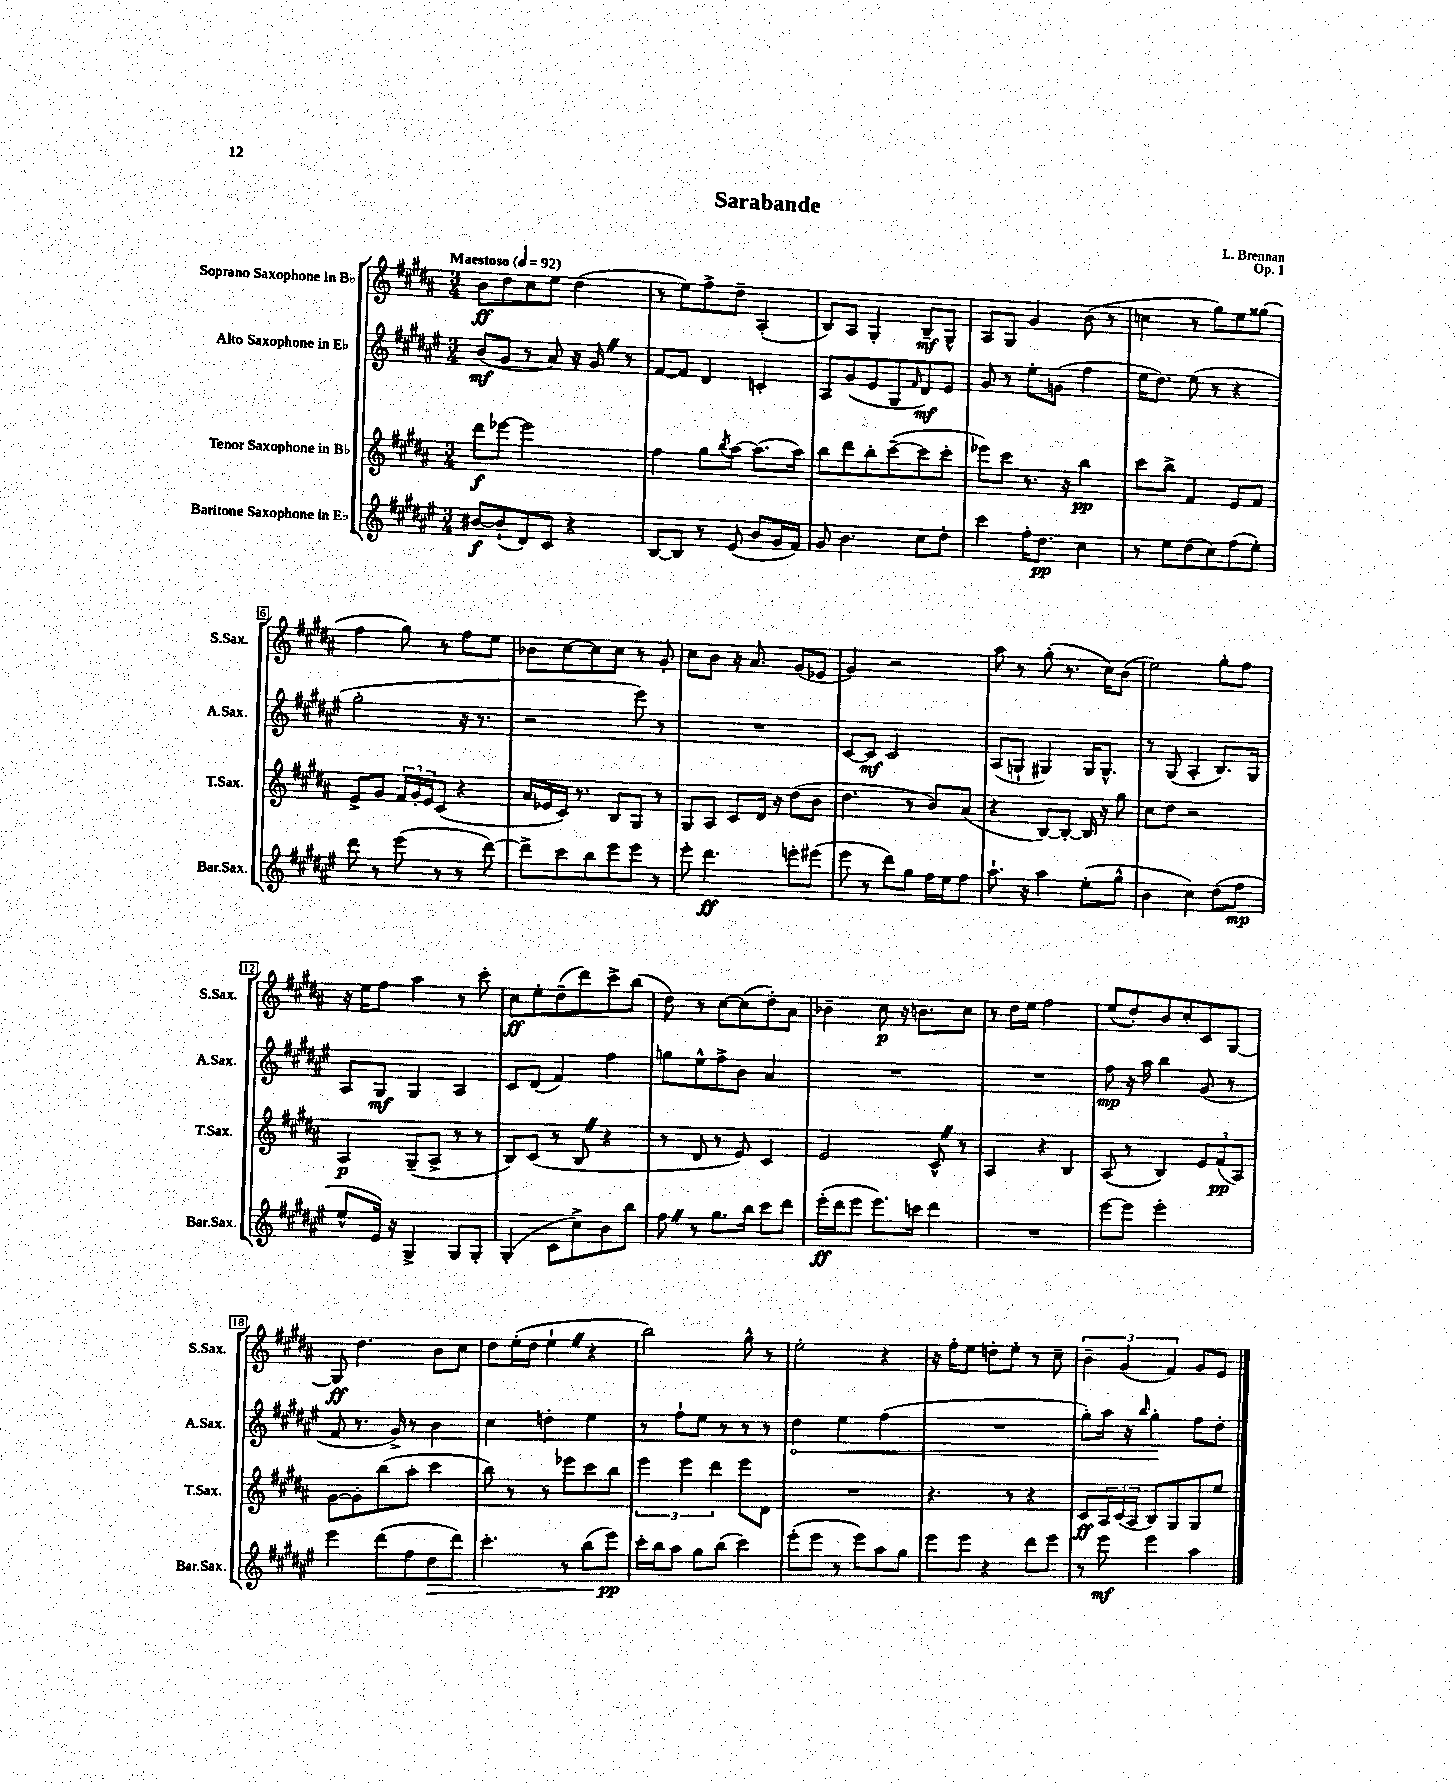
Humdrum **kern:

**kern	**kern	**kern	**kern
*staff4	*staff3	*staff2	*staff1
*clefG2	*clefG2	*clefG2	*clefG2
*k[f#c#g#d#a#e#]	*k[f#c#g#d#a#]	*k[f#c#g#d#a#e#]	*k[f#c#g#d#a#]
*M3/4	*M3/4	*M3/4	*M3/4
*MM92	*MM92	*MM92	*MM92
[8b#	8ddd#	(8b	8b
(8b#`]	[8eee-	8g#	8dd#
8d#)	2eee-]	8r	8cc#
8c#	.	8a#)	8ee
4r	.	16r	(4dd#
.	.	16g#	.
.	.	8r	.
=	=	=	=
[8B	4ff#	[8f#	8r
8B]	.	8f#]	8ee)
8r	8gg#	4d#	8ff#^
.	8qbb	.	.
(8e#	[8aa#	.	8dd#~
8b	(8.aa#]	4c'	(4A#'
16g#	.	.	.
16f#)	16aa#)	.	.
=	=	=	=
8g#	8bb	8A#	8B)
4.b	8ddd#	(8g#	8A#
.	8bb'	8e#	4G#'
.	([8ccc#~	8G#	.
.	.	16qqf#	.
8cc#	8ccc#]	8d#)	8B~
8dd#'	8ccc#'	8e#	8G#^^
=	=	=	=
4ccc#	8eee-)	8g#	8A#
.	8ccc#	8r	8G#
16ff#'	8.r	8ee#'	4g#
8.dd#	.	.	.
.	.	(8g	.
.	16r	.	.
4cc#	4bb	4ff#	(8b
.	.	.	8r
=	=	=	=
8r	8ccc#	16ee#	4cc
.	.	8.dd#)	.
8ee#	8bb^	.	.
(8dd#	4f#	(8ee#	8r
8cc#)	.	8r	8gg#)
(8ff#	8e	4r	8ee
8ee#')	8f#	.	(8gg##
=	=	=	=
8ddd#	8e^	2gg#'	4ff#
8r	8g#	.	.
(8eee#	24f#	.	8gg#)
.	24g#'	.	.
.	24e	.	.
8r	(8c#	.	8r
8r	4r	16r	8ff#
.	.	8.r	.
[8ddd#)	.	.	8ee
=	=	=	=
8ddd#^]	16a#	2r	8b-
.	16e-	.	.
8ccc#	16c#)	.	[8cc#
.	8.r	.	.
8bb	.	.	8cc#]
8eee#	8B	.	8cc#
8eee#	8G#	8eee#)	8r
8r	8r	8r	8g#'
=	=	=	=
8eee#'	8G#	2.r	8cc#
4.ddd#	8A#	.	8b
.	8c#	.	16r
.	.	.	8.a#
.	16d#	.	.
.	16r	.	.
8eee'	(8dd#	.	(8g#
(8eee#	8b	.	8e-
=	=	=	=
8eee#	4.dd#	[8c#	4g#)
8r	.	8c#]	.
8ddd#)	.	2c#	2r
8gg#	8r	.	.
16ff#	8b)	.	.
16ee#	.	.	.
8ff#	(8a#	.	.
=	=	=	=
8.aa#`	4r	(8A#	8aa#
.	.	8G`	8r
16r	.	.	.
4aa#	[8B)	4G#)	(8gg#'
.	8B'_	.	8.r
(8ee#'	16B]	16G#	.
.	16r	8.G#^^	16cc#)
8gg#^^	8gg#	.	(8b
=	=	=	=
4b	8cc#	8r	2ee)
.	8dd#	(8G#	.
4cc#)	2r	4A#'	.
(8dd#	.	8.B)	8gg#'
8ff#	.	.	8ff#
.	.	16G#	.
=	=	=	=
8ee#^^	4A#	8A#	16r
.	.	.	16ee
16e#)	.	8G#	8ff#
16r	.	.	.
4G#^	(8G#~	4G#	4aa#
.	8A#^	.	.
8G#	8r	4A#	8r
8G#'	8r	.	8ccc#'
=	=	=	=
(4G#'	8B)	8c#	8cc#
.	(8c#	(8d#	8ee'
8c#	8r	4f#)	(8dd#~
8cc#^)	8B	.	8ddd#)
8b	4r	4ff#	8ccc#^
8bb	.	.	(8bb
=	=	=	=
8ff#	8r	8gg	8dd#)
8r	8d#	8ee#^^	8r
8.gg#	8r	8ff#^	[8cc#
.	8e)	8b	(8cc#]
16bb	.	.	.
8ccc#	4c#	4a#	8dd#')
8ddd#	.	.	8a#
=	=	=	=
(16eee#'	2e	2.r	4b-~
16ddd#	.	.	.
8eee#	.	.	.
8.eee#)	.	.	8cc#
.	.	.	16r
16ccc	.	.	8.b
4ddd#	8c#^^	.	.
.	8r	.	8cc#
=	=	=	=
2.r	4A#	2.r	8r
.	.	.	16dd#
.	.	.	16ee
.	4r	.	2ff#
.	4B	.	.
=	=	=	=
[8eee#	(8A#	8ff#	(8ee
8eee#]	8r	16r	8dd#')
.	.	16aa#	.
2eee#'	4B)	4bb	8b
.	.	.	8cc#'
.	12e	(8g#	8c#
.	(12f#	.	.
.	.	8r	[8G#
.	12A#)	.	.
=	=	=	=
4eee#	[8g#	8f#	8G#]
.	8g#']	8.r	4.dd#
(8ddd#	(8bb	.	.
.	.	16g#^)	.
8ff#	8aa#'	8r	.
8dd#	4ccc#	4b	8b
8ddd#)	.	.	8cc#
=	=	=	=
4.ccc#'	8bb)	4cc#	8dd#
.	8r	.	(16ee'
.	.	.	16dd#
.	8r	4dd'	4ee`
8r	8eee-	.	.
(8bb	8ccc#	4ee#	4r
8eee#)	8bb	.	.
=	=	=	=
16ccc#'	6eee	8r	2bb)
16bb	.	.	.
8aa#	.	8ff#`	.
.	6eee	.	.
8gg#	.	8ee#	.
.	6ddd#	.	.
(8bb	.	8r	.
4ccc#)	8eee	8r	8gg#^^
.	8d#	8r	8r
=	=	=	=
(8eee#'	2.r	4dd#	2ee'
8eee#	.	.	.
8r	.	4ee#	.
8eee#)	.	.	.
8aa#	.	(4ff#	4r
8gg#	.	.	.
=	=	=	=
8eee#	4.r	2.r	16r
.	.	.	16ff#'
8eee#	.	.	8ee
4r	.	.	8dd'
.	8r	.	8ee'
8ddd#	4r	.	8r
8eee#	.	.	8cc#~
=	=	=	=
8r	8c#	8gg#')	6b~
8eee#	24A#	16aa#	.
.	(24c#	.	(6g#
.	.	16r	.
.	24A#	.	.
.	.	16qqbb	.
4eee#	8B)	4gg#'	.
.	.	.	6f#)
.	8G#	.	.
4aa#	8G#	8ff#	8g#
.	8ee	8dd#'	8e
==	==	==	==
*-	*-	*-	*-
